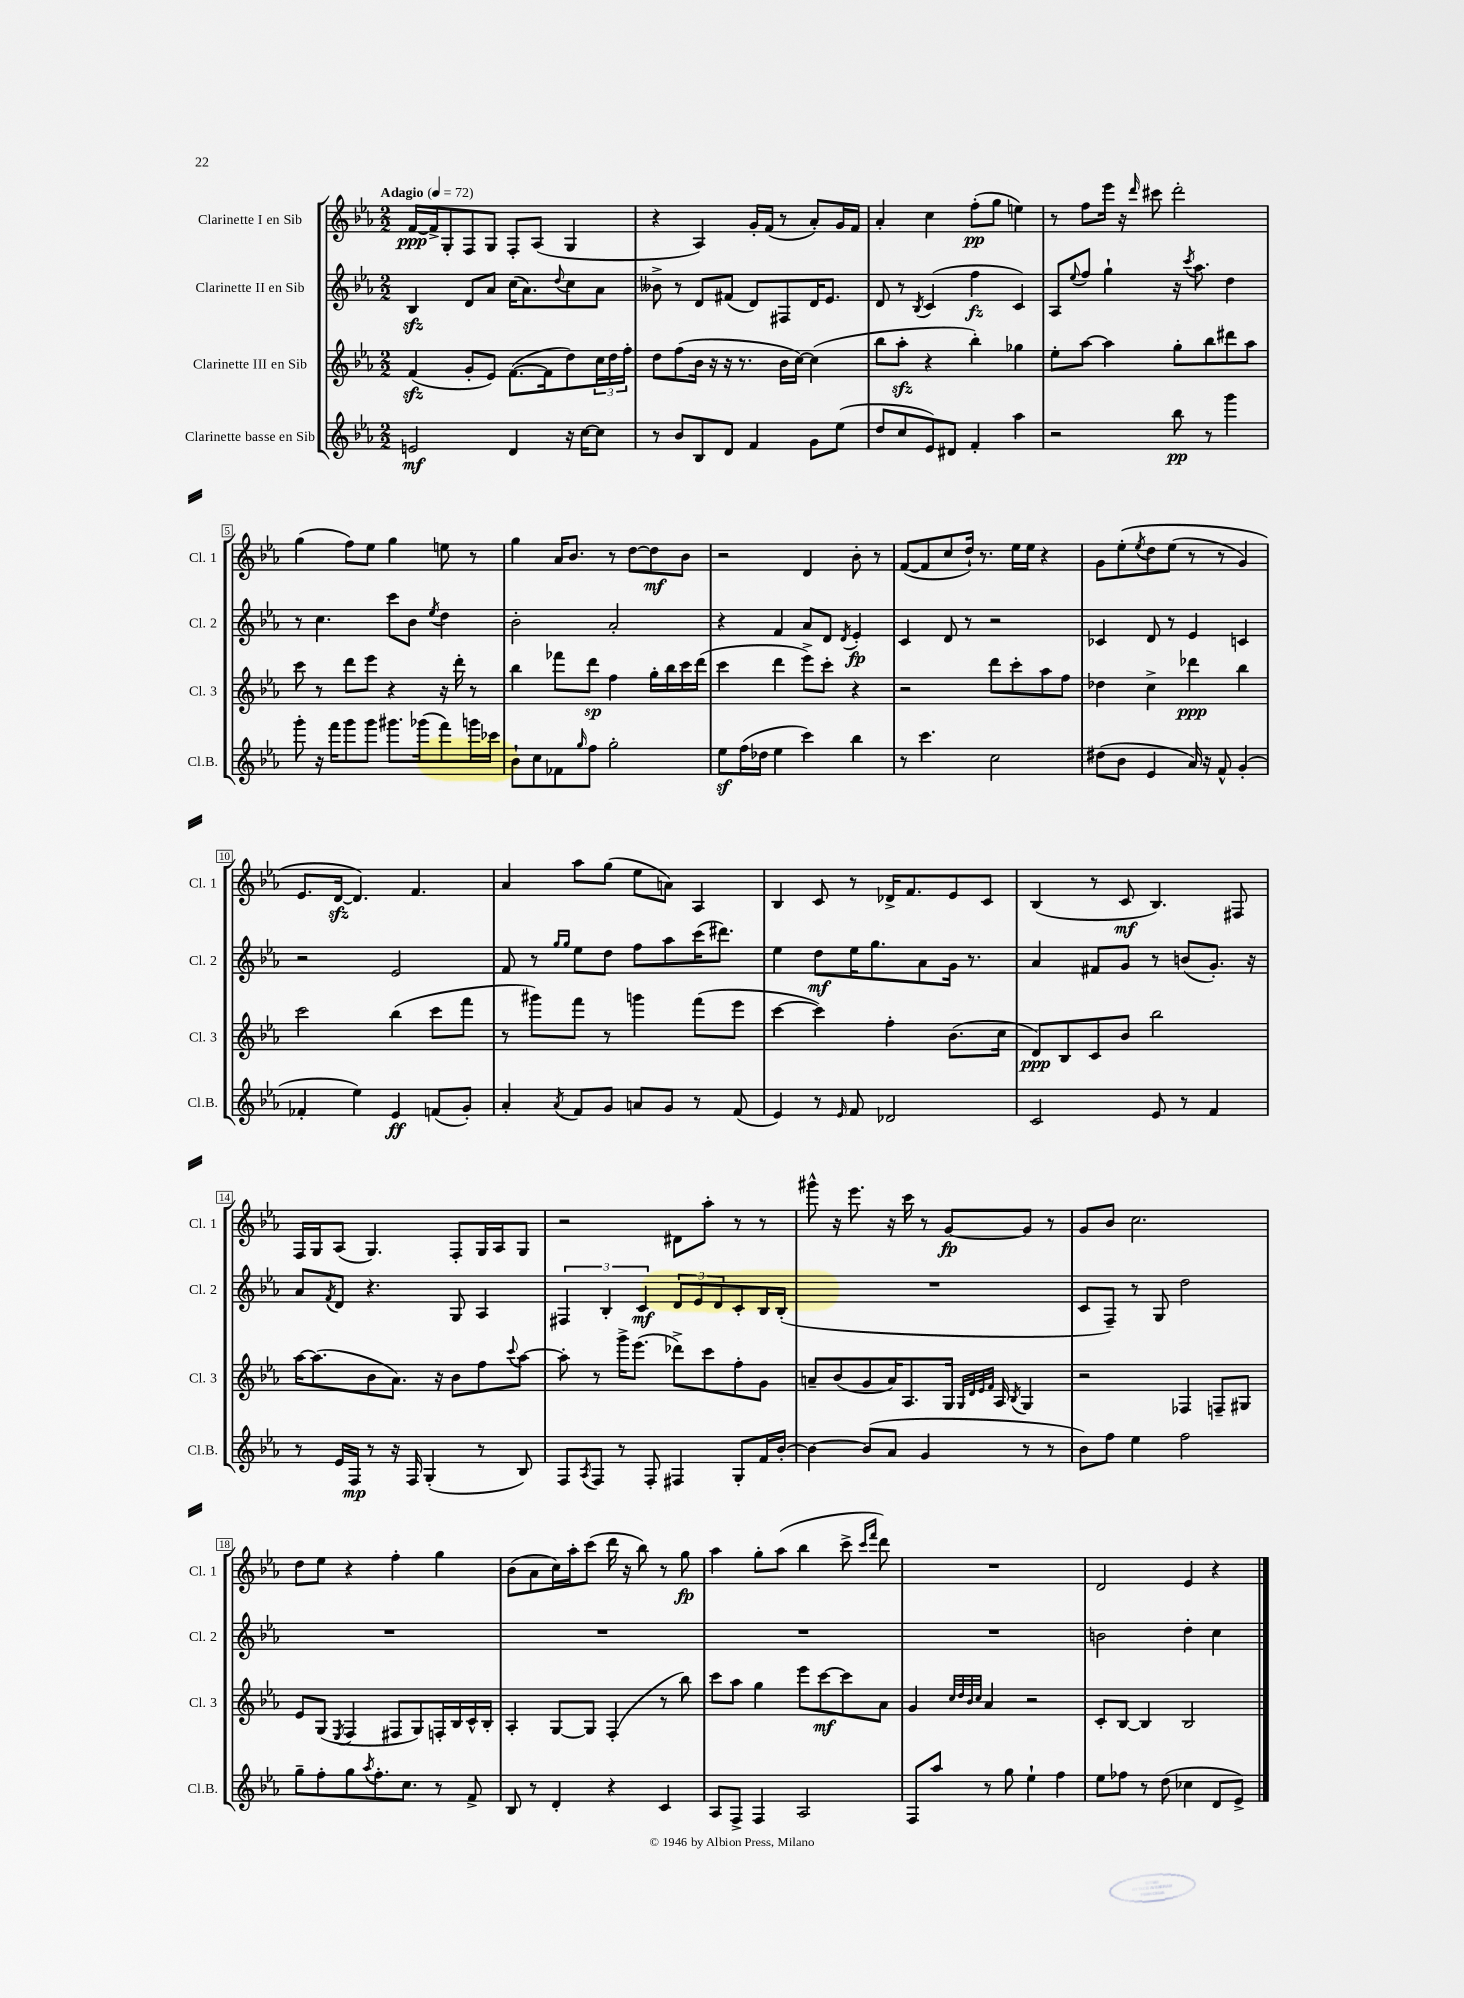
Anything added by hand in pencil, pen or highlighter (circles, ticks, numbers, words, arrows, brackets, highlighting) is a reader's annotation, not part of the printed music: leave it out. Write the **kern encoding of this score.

**kern	**dynam	**kern	**dynam	**kern	**dynam	**kern	**dynam
*part4	*part4	*part3	*part3	*part2	*part2	*part1	*part1
*staff4	*staff4	*staff3	*staff3	*staff2	*staff2	*staff1	*staff1
*I"Clarinette basse en Sib	*	*I"Clarinette III en Sib	*	*I"Clarinette II en Sib	*	*I"Clarinette I en Sib	*
*I'Cl.B.	*	*I'Cl. 3	*	*I'Cl. 2	*	*I'Cl. 1	*
*clefG2	*	*clefG2	*	*clefG2	*	*clefG2	*
*k[b-e-a-]	*	*k[b-e-a-]	*	*k[b-e-a-]	*	*k[b-e-a-]	*
*M2/2	*	*M2/2	*	*M2/2	*	*M2/2	*
*MM72	*	*MM72	*	*MM72	*	*MM72	*
=1	=1	=1	=1	=1	=1	=1	=1
!	!	!	!	!	!	!LO:TX:a:B:t=Adagio	!
2en/	mf	(4fzz/	.	4B-zz/	.	[16f/LL	ppp
.	.	.	.	.	.	16f^/J]	.
.	.	.	.	.	.	8G'/	.
.	.	8g'/L	.	8d/L	.	8F/	.
.	.	8e-/J)	.	8a-/J	.	8G/J	.
4d/	.	([8.f\L	.	(16cc\KL	.	8F'/L	.
.	.	.	.	8.a-\)	.	.	.
.	.	.	.	.	.	(8A-/J	.
.	.	16f\k]	.	.	.	.	.
.	.	.	.	8qqdd/	.	.	.
16r	.	8dd\)	.	8cc\	.	4G/	.
[16cc\KL	.	.	.	.	.	.	.
8cc\J]	.	24cc\L	.	8a-\J	.	.	.
.	.	24dd\	.	.	.	.	.
.	.	24ff'\JJ	.	.	.	.	.
=2	=2	=2	=2	=2	=2	=2	=2
8r	.	8dd\L	.	8b--X^\	.	4r	.
8b-/L	.	(8ff\	.	8r	.	.	.
8B-/	.	16b-\Jk	.	8d/L	.	4A-/)	.
.	.	16r	.	.	.	.	.
8d/J	.	16r	.	(8f#X/J	.	.	.
.	.	8.r	.	.	.	.	.
4f/	.	.	.	8d/L)	.	16g'/LL	.
.	.	.	.	.	.	(16f/JJ	.
.	.	16b-\LL	.	8F#X/	.	8r	.
.	.	[16cc\JJ)	.	.	.	.	.
8g\L	.	(4cc\]	.	16d/K	.	8a-'/L)	.
.	.	.	.	8.e-/J	.	.	.
(8ee-\J	.	.	.	.	.	16g/L	.
.	.	.	.	.	.	16f/JJ	.
=3	=3	=3	=3	=3	=3	=3	=3
8dd/L	.	8bb-\L	.	8d/	.	4a-'/	.
8cc/	.	8aa-zz'\J	.	8r	.	.	.
.	.	.	.	8qB-/	.	.	.
8e-/)	.	4r	.	(4c/	.	4cc\	.
8d#X/J	.	.	.	.	.	.	.
4f'/	.	4bb-'\)	.	4ff\	fz	(8ff'\L	pp
.	.	.	.	.	.	8gg\J	.
4aa-\	.	4gg-X\	.	4c/)	.	4een\)	.
=4	=4	=4	=4	=4	=4	=4	=4
2r	.	8ee-'\L	.	8A-/L	.	8r	.
.	.	.	.	8qqee-/	.	.	.
.	.	[8aa-\J	.	8ff/J	.	8ff\L	.
.	.	4aa-\]	.	4gg`\	.	16eee-\Jk	.
.	.	.	.	.	.	16r	.
.	.	.	.	.	.	16qqddd/	.
.	.	.	.	.	.	8ccc#X\	.
8bb-\	pp	8gg'\L	.	16r	.	2ddd'\	.
.	.	.	.	8qccc/	.	.	.
.	.	.	.	8.aa-\	.	.	.
8r	.	8bb-\	.	.	.	.	.
4ggg\	.	8ddd#X\	.	4dd\	.	.	.
.	.	8aa-\J	.	.	.	.	.
!!LO:LB:g=z
=5	=5	=5	=5	=5	=5	=5	=5
8ggg'\	.	8ccc\	.	8r	.	(4gg\	.
16r	.	8r	.	4.cc\	.	.	.
16fff\KL	.	.	.	.	.	.	.
8ggg\	.	8ddd\L	.	.	.	8ff\L)	.
8ggg\J	.	8eee-\J	.	.	.	8ee-\J	.
8.ggg#X\L	.	4r	.	8ccc\L	.	4gg\	.
.	.	.	.	8b-\J	.	.	.
(16ggg-X\k	.	.	.	.	.	.	.
.	.	.	.	8qee-/	.	.	.
8fff\)	.	16r	.	4dd\	.	8een\	.
.	.	16ddd'\	.	.	.	.	.
16gggn\L	.	8r	.	.	.	8r	.
16ccc-X\JJ	.	.	.	.	.	.	.
=6	=6	=6	=6	=6	=6	=6	=6
8b-`\L	.	4bb-\	.	2b-'\	.	4gg\	.
8cc\	.	.	.	.	.	.	.
8f-X\	.	8fff-X\L	.	.	.	16a-/KL	.
.	.	.	.	.	.	8.b-/J	.
16qqgg/	.	.	.	.	.	.	.
8ff\J	.	8ddd\J	sp	.	.	.	.
2gg'\	.	4ff\	.	2a-'/	.	8r	.
.	.	.	.	.	.	[8dd\L	.
.	.	16gg'\LL	.	.	.	8dd\]	mf
.	.	16bb-\	.	.	.	.	.
.	.	16ccc\	.	.	.	8b-\J	.
.	.	(16ddd\JJ	.	.	.	.	.
=7	=7	=7	=7	=7	=7	=7	=7
8ee-z\L	.	4ccc\	.	4r	.	2r	.
(16ff\L	.	.	.	.	.	.	.
16dd-X\JJ	.	.	.	.	.	.	.
4ee-\	.	4ddd\	.	4f/	.	.	.
4ccc\)	.	8eee-^\L)	.	8a-/L	.	4d/	.
.	.	8ccc'\J	.	8d/J	.	.	.
.	.	.	.	8qd/	.	.	.
4bb-\	.	4r	.	4e-'/	fp	8b-'\	.
.	.	.	.	.	.	8r	.
=8	=8	=8	=8	=8	=8	=8	=8
8r	.	2r	.	4c/	.	([8f/L	.
4.ccc\	.	.	.	.	.	8f/]	.
.	.	.	.	8d/	.	8cc/	.
.	.	.	.	8r	.	16dd`/Jk)	.
.	.	.	.	.	.	8.r	.
2cc\	.	8ddd\L	.	2r	.	.	.
.	.	8ccc'\	.	.	.	16ee-\LL	.
.	.	.	.	.	.	16ee-\JJ	.
.	.	8aa-\	.	.	.	4r	.
.	.	8ff\J	.	.	.	.	.
=9	=9	=9	=9	=9	=9	=9	=9
(8dd#X\L	.	4dd-X\	.	4c-X/	.	8g\L	.
8b-\J	.	.	.	.	.	(8ee-'\	.
.	.	.	.	.	.	8qee-/	.
4e-/	.	4cc^\	.	8d/	.	8dd\	.
.	.	.	.	8r	.	(8ee-\J	.
16a-/)	.	4ddd-X\	ppp	4e-/	.	8r	.
16r	.	.	.	.	.	.	.
8f^^/	.	.	.	.	.	8r	.
(4g'/	.	4bb-\	.	4cn/	.	4g/)	.
!!LO:LB:g=z
=10	=10	=10	=10	=10	=10	=10	=10
4f-X'/	.	2ccc\	.	2r	.	8.e-/L	.
.	.	.	.	.	.	[16dzz/Jk	.
4ee-\)	.	.	.	.	.	4.d/])	.
4e-/	ff	(4bb-\	.	2e-/	.	.	.
.	.	.	.	.	.	4.f/	.
(8fn/L	.	8ccc\L	.	.	.	.	.
8g'/J)	.	8fff\J	.	.	.	.	.
=11	=11	=11	=11	=11	=11	=11	=11
4a-'/	.	8r	.	8f/	.	4a-/	.
.	.	8ggg#X\L)	.	8r	.	.	.
.	.	.	.	16qqgg/LL	.	.	.
8qa-/	.	.	.	16qqgg/JJ	.	.	.
8f/L	.	8fff\J	.	8ee-\L	.	8aa-\L	.
8g/J	.	8r	.	8dd\J	.	(8gg\J	.
8an/L	.	4gggn\	.	8ff\L	.	8ee-\L	.
8g/J	.	.	.	8aa-\	.	8an\J)	.
8r	.	(8fff\L	.	(16ccc\K	.	4A-/	.
.	.	.	.	8.ddd#X\J)	.	.	.
(8f/	.	8eee-\J	.	.	.	.	.
=12	=12	=12	=12	=12	=12	=12	=12
4e-/)	.	[4ccc\	.	4ee-\	.	4B-/	.
8r	.	4ccc\])	.	8dd\L	mf	8c/	.
16qqe-/	.	.	.	.	.	.	.
8f/	.	.	.	16ee-\K	.	8r	.
.	.	.	.	8.gg\	.	.	.
2d-X/	.	4ff'\	.	.	.	16d-X^/KL	.
.	.	.	.	.	.	8.f/	.
.	.	.	.	8a-\	.	.	.
.	.	(8.b-\L	.	16g\Jk	.	8e-/	.
.	.	.	.	8.r	.	.	.
.	.	.	.	.	.	8c/J	.
.	.	16cc\Jk	.	.	.	.	.
=13	=13	=13	=13	=13	=13	=13	=13
2c/	.	8d/L)	ppp	4a-/	.	(4B-/	.
.	.	8B-/	.	.	.	.	.
.	.	8c/	.	8f#X/L	.	8r	.
.	.	8b-/J	.	8g/J	.	8c/	mf
8e-/	.	2bb-\	.	8r	.	4.B-/)	.
8r	.	.	.	(8bn/L	.	.	.
4f/	.	.	.	8.g'/J)	.	.	.
.	.	.	.	.	.	8F#X/	.
.	.	.	.	16r	.	.	.
!!LO:LB:g=z
=14	=14	=14	=14	=14	=14	=14	=14
8r	.	[16aa-\KL	.	8a-/L	.	16F/LL	.
.	.	(8.aa-\]	.	.	.	16G/J	.
.	.	.	.	8qf/	.	.	.
16e-/LL	.	.	.	8d/J	.	(8A-/J	.
16F/JJ	mp	.	.	.	.	.	.
8r	.	8b-\	.	4.r	.	4.G/)	.
16r	.	8.a-\J)	.	.	.	.	.
16F/	.	.	.	.	.	.	.
(4G'/	.	.	.	.	.	.	.
.	.	16r	.	.	.	.	.
.	.	8b-\L	.	8G/	.	8F'/L	.
8r	.	8ff\	.	4A-/	.	16G/L	.
.	.	.	.	.	.	16A-/J	.
.	.	8qqccc/	.	.	.	.	.
8B-/)	.	[8aa-\J	.	.	.	8G/J	.
=15	=15	=15	=15	=15	=15	=15	=15
8F/L	.	8aa-'\]	.	6F#X/	.	2r	.
8qA-/	.	.	.	.	.	.	.
8F/J	.	8r	.	.	.	.	.
.	.	.	.	6B-'/	.	.	.
8r	.	16ggg^\KL	.	.	.	.	.
.	.	(8.eee-\J	.	.	.	.	.
.	.	.	.	6c/	mf	.	.
8F'/	.	.	.	.	.	.	.
4F#X/	.	8ddd-X^\L)	.	12d/L	.	8d#X\L	.
.	.	.	.	12e-/	.	.	.
.	.	8ccc\	.	.	.	8aa-'\J	.
.	.	.	.	12d/	.	.	.
8G'/L	.	8ff'\	.	8c'/	.	8r	.
16f/L	.	8g\J	.	16B-/L	.	8r	.
[16b-'/JJ	.	.	.	(16B-'/JJ	.	.	.
=16	=16	=16	=16	=16	=16	=16	=16
4b-\_	.	8an~/L	.	1r	.	8ggg#X^^\	.
.	.	(8b-/	.	.	.	16r	.
.	.	.	.	.	.	8.eee-\	.
(8b-/L]	.	8g/	.	.	.	.	.
8a-/J	.	16a/K)	.	.	.	16r	.
.	.	8.A-/	.	.	.	16ccc\	.
4g/	.	.	.	.	.	8r	.
.	.	16G/Jk	.	.	.	[8g/L	fp
.	.	32qqG/LLL	.	.	.	.	.
.	.	32qqd/	.	.	.	.	.
.	.	32qqe-/	.	.	.	.	.
.	.	32qqf/JJJ	.	.	.	.	.
.	.	16A-/	.	.	.	.	.
.	.	8qB-/	.	.	.	.	.
8r	.	4G/	.	.	.	8g/J]	.
8r	.	.	.	.	.	8r	.
=17	=17	=17	=17	=17	=17	=17	=17
8b-\L)	.	2r	.	8c/L	.	8g/L	.
8ff\J	.	.	.	8F~/J)	.	8b-/J	.
4ee-\	.	.	.	8r	.	2.cc\	.
.	.	.	.	8G/	.	.	.
2ff\	.	4F-X/	.	2dd\	.	.	.
.	.	8Fn~/L	.	.	.	.	.
.	.	8G#X/J	.	.	.	.	.
!!LO:LB:g=z
=18	=18	=18	=18	=18	=18	=18	=18
8gg~\L	.	8e-/L	.	1r	.	8dd\L	.
8ff'\	.	(8G/J	.	.	.	8ee-\J	.
.	.	8qE-/	.	.	.	.	.
8gg\	.	4F/	.	.	.	4r	.
8qaa-/	.	.	.	.	.	.	.
8.ff'\	.	.	.	.	.	.	.
.	.	8F#X/L	.	.	.	4ff'\	.
8.cc\J	.	.	.	.	.	.	.
.	.	8G/)	.	.	.	.	.
8r	.	16Fn'/L	.	.	.	4gg\	.
.	.	16B-/	.	.	.	.	.
8f^/	.	16c^^/	.	.	.	.	.
.	.	16B-'/JJ	.	.	.	.	.
=19	=19	=19	=19	=19	=19	=19	=19
8B-/	.	4A-'/	.	1r	.	(8b-\L	.
8r	.	.	.	.	.	8a-\	.
4d'/	.	[8G/L	.	.	.	16cc\L)	.
.	.	.	.	.	.	16aa-'\J	.
.	.	8G/J]	.	.	.	(8ccc\J	.
4r	.	(4F'/	.	.	.	16ddd\	.
.	.	.	.	.	.	16r	.
.	.	.	.	.	.	8bb-\)	.
4c/	.	8r	.	.	.	8r	.
.	.	8bb-\)	.	.	.	8gg\	fp
=20	=20	=20	=20	=20	=20	=20	=20
8A-/L	.	8ccc\L	.	1r	.	4aa-\	.
8F^/J	.	8aa-\J	.	.	.	.	.
4F/	.	4gg\	.	.	.	8gg'\L	.
.	.	.	.	.	.	(8aa-\J	.
2A-/	.	8eee-\L	.	.	.	4bb-\	.
.	.	[8ccc\	mf	.	.	.	.
.	.	8ccc\]	.	.	.	8ccc^\	.
.	.	.	.	.	.	16qqccc/LL	.
.	.	.	.	.	.	16qqfff/JJ	.
.	.	8a-\J	.	.	.	8ddd\)	.
=21	=21	=21	=21	=21	=21	=21	=21
8F/L	.	4g/	.	1r	.	1r	.
8aa-/J	.	.	.	.	.	.	.
.	.	32qqcc/LLL	.	.	.	.	.
.	.	32qqdd/	.	.	.	.	.
.	.	32qqb-/	.	.	.	.	.
.	.	32qqcc/JJJ	.	.	.	.	.
8r	.	4a-/	.	.	.	.	.
8gg\	.	.	.	.	.	.	.
4ee-`\	.	2r	.	.	.	.	.
4ff\	.	.	.	.	.	.	.
=22	=22	=22	=22	=22	=22	=22	=22
8ee-\L	.	8c'/L	.	2bn\	.	2d/	.
8ff-X\J	.	[8B-/J	.	.	.	.	.
8r	.	4B-/]	.	.	.	.	.
(8dd\	.	.	.	.	.	.	.
4cc-X\	.	2B-/	.	4dd'\	.	4e-/	.
8d/L	.	.	.	4cc\	.	4r	.
8e-^/J)	.	.	.	.	.	.	.
==	==	==	==	==	==	==	==
*-	*-	*-	*-	*-	*-	*-	*-
